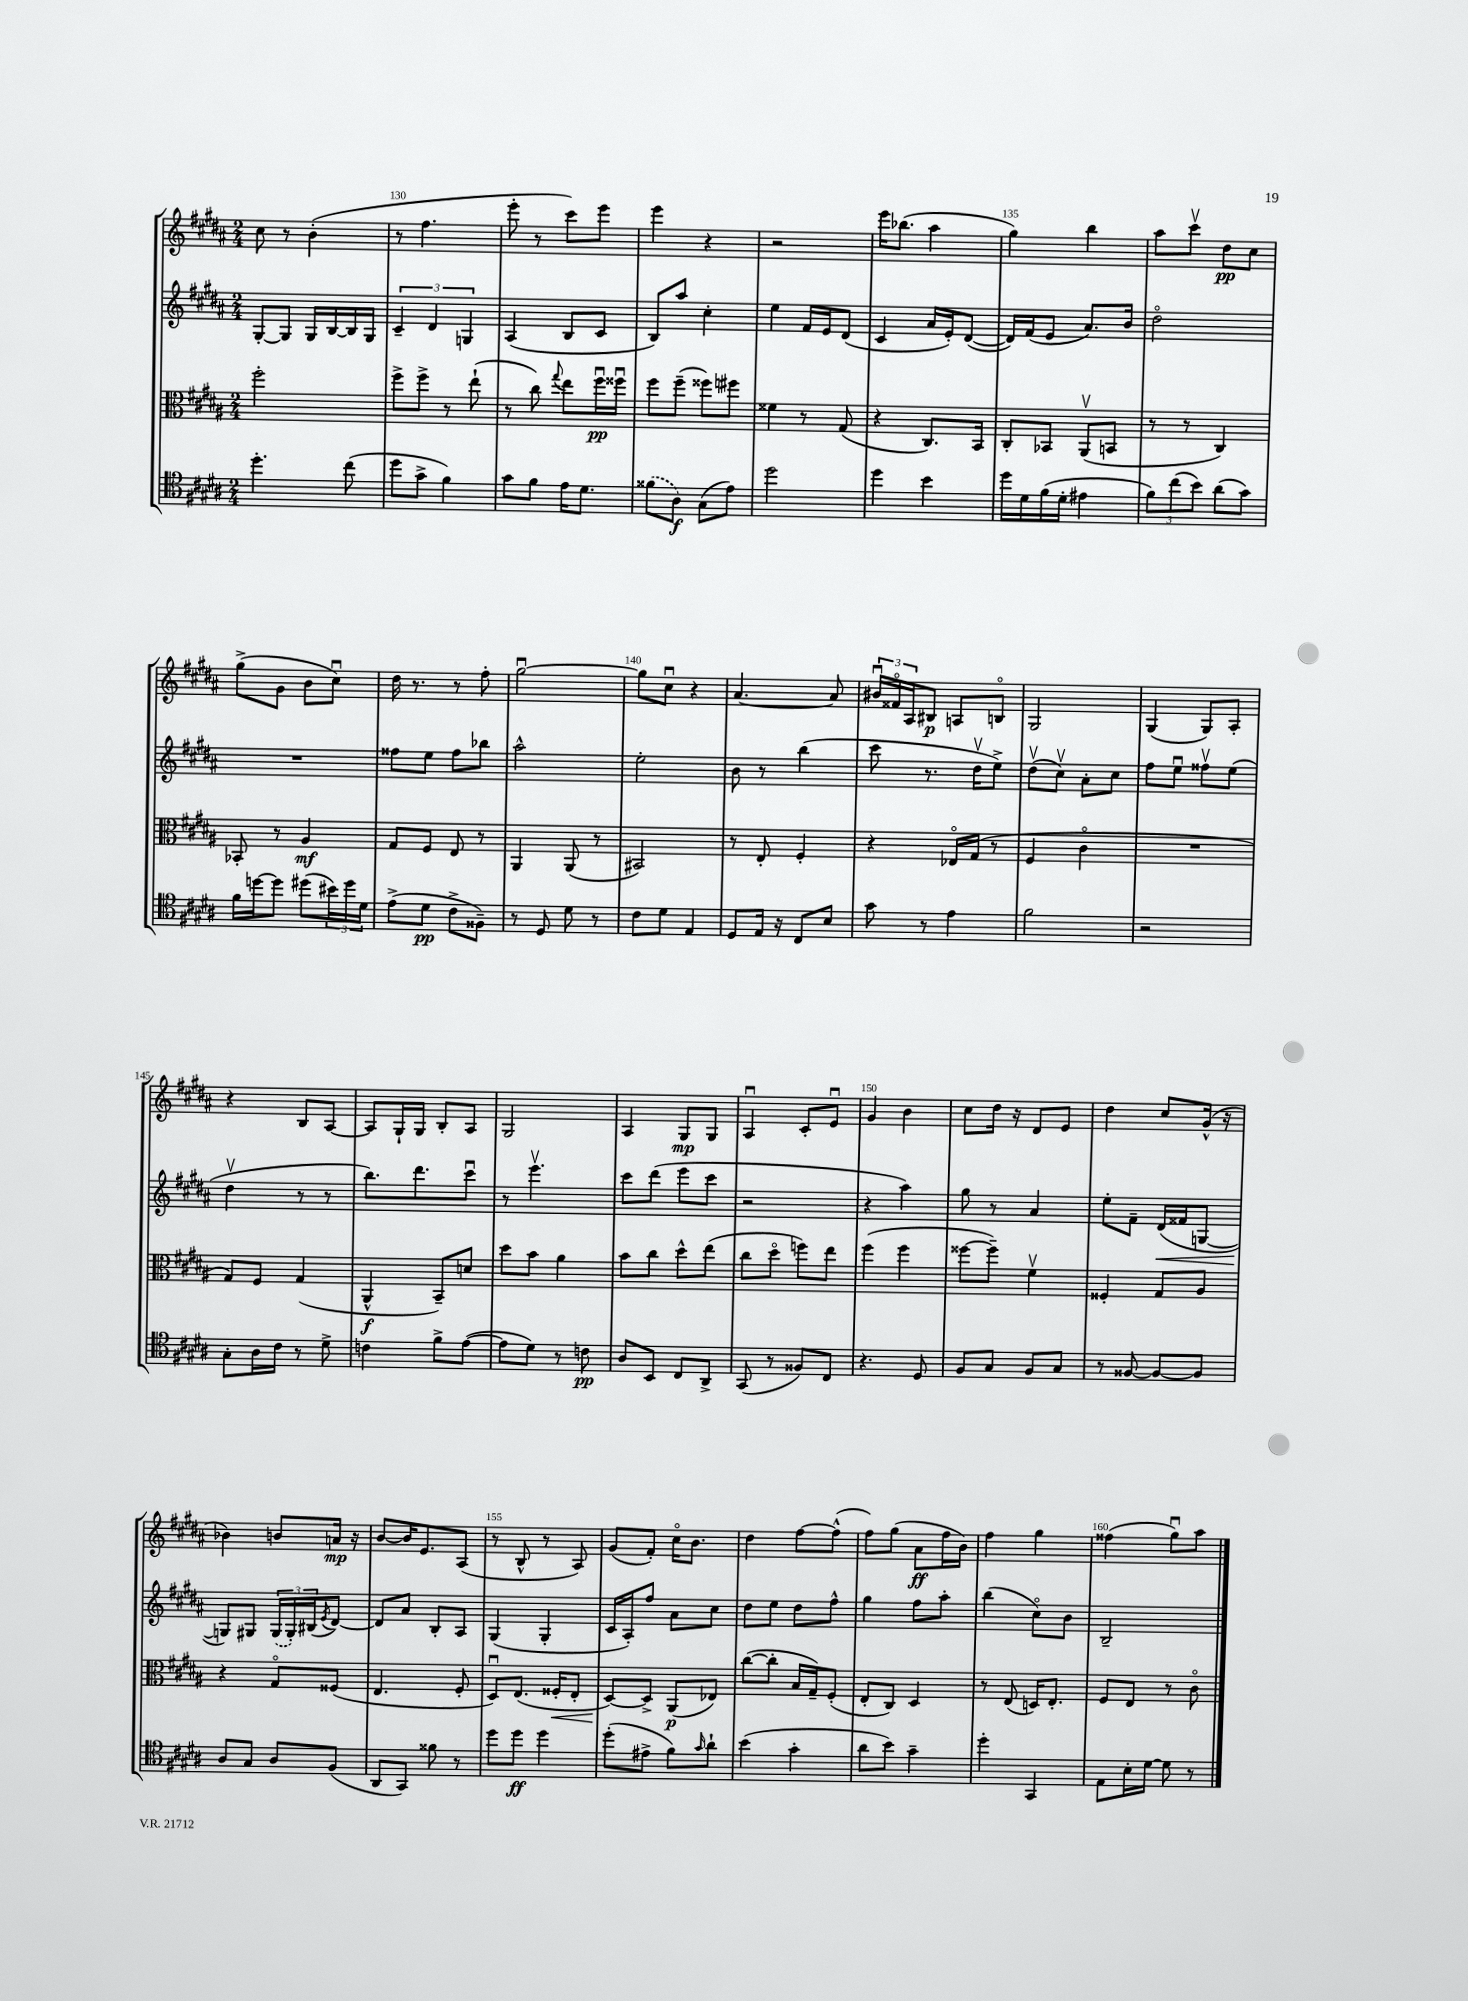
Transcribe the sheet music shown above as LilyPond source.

<<
\new StaffGroup <<
\new Staff = "s0" {
    \clef treble \key b \major \numericTimeSignature \time 2/4
    cis''8 r8 b'4-.( |
    r8 fis''4. |
    e'''8-. r8 cis'''8) e'''8 |
    e'''4 r4 |
    r2 |
    e'''16 bes''8.( ais''4 |
    gis''4) b''4 |
    ais''8 cis'''8\upbow dis''8\pp cis''8 |
    gis''8->( gis'8 b'8 cis''8\downbow) |
    dis''16 r8. r8 fis''8-. |
    gis''2~\downbow |
    gis''8 cis''8\downbow r4 |
    ais'4.~ ais'8 |
    \tuplet 3/2 { bis'16\downbow fisis'16\flageolet ais16 } bis8\p a8 b8\flageolet |
    gis2 |
    gis4( gis8) ais8-. |
    r4 b8 ais8~ |
    ais8 gis16-! gis16 b8-. ais8 |
    gis2 |
    ais4 gis8\mp gis8 |
    ais4\downbow cis'8-. e'8\downbow |
    gis'4 b'4 |
    cis''8 dis''16 r16 dis'8 e'8 |
    dis''4 cis''8 gis'16-^( r16 |
    bes'4) b'8 a'16\mp r16 |
    b'8~ b'16 e'8. ais8( |
    r8 b8-^ r8 ais8) |
    gis'8( fis'8-.) cis''16\flageolet b'8. |
    dis''4 fis''8~ fis''8-^( |
    fis''8) gis''8( ais'8\ff fis''16 b'16) |
    fis''4 gis''4 |
    fisis''4( gis''8\downbow) ais''8 \bar "|." |
}
\new Staff = "s1" {
    \clef treble \key b \major \numericTimeSignature \time 2/4
    gis8~-. gis8 gis16 b16~ b16 gis16 |
    \tuplet 3/2 { cis'4-- dis'4 g4 } |
    ais4( b8 cis'8 |
    b8) ais''8 cis''4-. |
    e''4 fis'16 e'16 dis'8( |
    cis'4 ais'16 e'16-.) dis'8~( |
    dis'16) fis'16( e'8 ais'8.) b'16 |
    dis''2\flageolet |
    R2 |
    fisis''8 e''8 fisis''8 bes''8 |
    ais''2-^ |
    e''2-. |
    b'8 r8 b''4( |
    cis'''8 r8. dis''16\upbow e''8->) |
    dis''8\upbow( cis''8\upbow) ais'8-. cis''8 |
    fis''8 e''8\downbow fisis''8\upbow e''8( |
    dis''4\upbow r8 r8 |
    b''8.) dis'''8. cis'''8\downbow |
    r8 e'''4.\upbow |
    cis'''8 dis'''8( e'''8 cis'''8 |
    r2 |
    r4 ais''4) |
    gis''8 r8 ais'4 |
    e''8-. fis'8-- dis'16\<( fisis'16 g8~ |
    g8\!) gis8 \tuplet 3/2 { \once \slurDashed gis16( gis16-.) bis16( } \acciaccatura { e'8 } dis'8~) |
    dis'8 ais'8 b8-. ais8 |
    gis4( gis4-. |
    cis'16 ais16-.) fis''8 ais'8 cis''8 |
    dis''8 e''8 dis''8 fis''8-^ |
    gis''4 fis''8 ais''8-. |
    b''4( cis''8\flageolet) b'8 |
    b2-- \bar "|." |
}
\new Staff = "s2" {
    \clef alto \key b \major \numericTimeSignature \time 2/4
    fis''2-. |
    fis''8-> fis''8-> r8 e''8-!( |
    r8 cis''8) \appoggiatura { gis''8 } e''8 fis''16\downbow\pp fisis''16\downbow |
    fis''8 fis''8--( fisis''8) fis''8 |
    fisis'4 r8 gis8( |
    r4 cis8.) b,16 |
    cis8-. bes,8 ais,8\upbow( b,8 |
    r8 r8 cis4) |
    bes,8-. r8 ais4\mf |
    gis8 fis8 e8 r8 |
    ais,4 ais,8( r8 |
    bis,2) |
    r8 e8-. fis4-. |
    r4 ees16\flageolet gis16( r8 |
    fis4 cis'4\flageolet |
    R2 |
    gis8) fis8 gis4( |
    ais,4-^\f b,8--) d'8 |
    dis''8 b'8 ais'4 |
    b'8 cis''8 dis''8-^ e''8( |
    cis''8 dis''8\flageolet f''8) e''8 |
    fis''4( fis''4 |
    fisis''8~ fisis''8--) fis'4\upbow |
    fisis4-. gis8 ais8 |
    r4 gis8\flageolet fisis8( |
    e4. fis8-. |
    dis8\downbow) e8.( fisis16-.\< e8-. |
    dis8~\!) dis8-> ais,8\p( ees8) |
    cis''8~( cis''8-. b16 gis16--) fis8-.( |
    e8-. cis8) dis4 |
    r8 e8( d16) e8.-. |
    fis8 e8 r8 cis'8\flageolet \bar "|." |
}
\new Staff = "s3" {
    \clef tenor \key b \major \numericTimeSignature \time 2/4
    dis''4.-. cis''8( |
    dis''8 gis'8-> fis'4) |
    gis'8 fis'8 e'16 dis'8. |
    \once \slurDashed fisis'8( ais8\f) gis8( e'8) |
    dis''2 |
    dis''4 b'4 |
    dis''16 dis'16 fis'16( dis'16-. eis'4 |
    \tuplet 3/2 { fis'8) cis''8( b'8) } ais'8( gis'8) |
    fis'16 d''16~ d''8 dis''8( \tuplet 3/2 { bis'16) dis''16 dis'16 } |
    e'8->( dis'8\pp cis'8-> fisis8--) |
    r8 dis8 dis'8 r8 |
    cis'8 dis'8 e4 |
    dis8 e16 r16 cis8 b8 |
    gis'8 r8 e'4 |
    fis'2 |
    r2 |
    gis8-. ais16 cis'16 r8 dis'8-> |
    c'4 fis'8-> e'8~( |
    e'8 dis'8) r8 c'8\pp |
    ais8 b,8 cis8 ais,8-> |
    gis,8( r8 fisis8) cis8 |
    r4. dis8 |
    fis8 gis8 fis8 gis8 |
    r8 fisis8~ fisis8~ fisis8 |
    ais8 gis8 ais8 fis8( |
    ais,8 gis,8) fisis'8 r8 |
    dis''8 dis''8\ff dis''4 |
    dis''8-.( eis'8-> fis'8) \grace { gis'16 } ais'8-! |
    b'4( gis'4-. |
    ais'8 b'8) gis'4-- |
    dis''4-. gis,4 |
    e8 b16-. dis'16~ dis'8 r8 \bar "|." |
}
>>
>>
\layout { \context { \Score currentBarNumber = #129 \override BarNumber.break-visibility = ##(#f #t #t) barNumberVisibility = #(every-nth-bar-number-visible 5) } }
